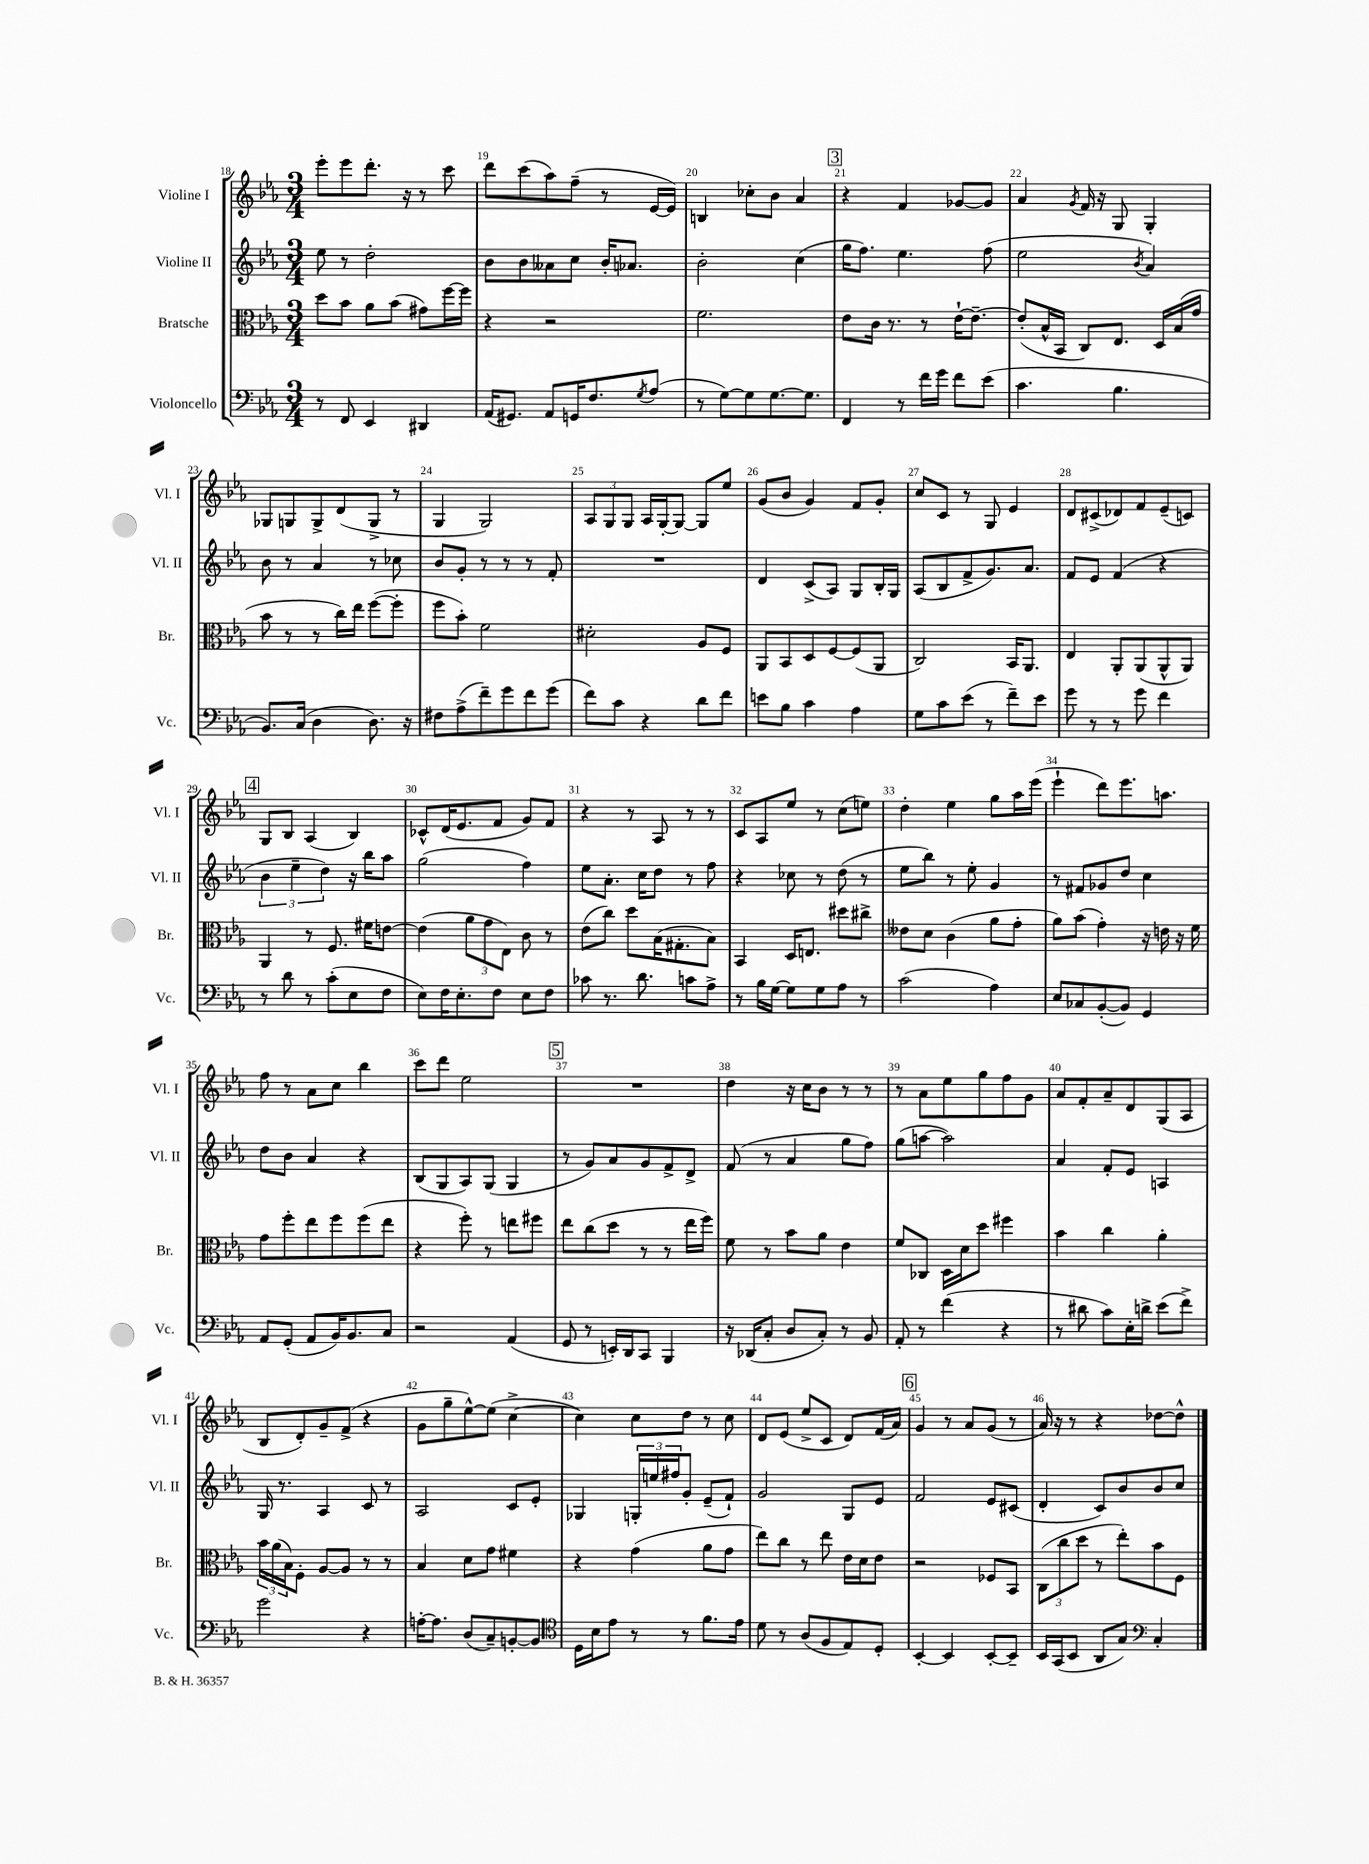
<<
\new StaffGroup <<
\new Staff = "s0" \with { instrumentName = "Violine I" shortInstrumentName = "Vl. I" } {
    \clef treble \key ees \major \numericTimeSignature \time 3/4
    ees'''8-. ees'''8 d'''8.-. r16 r8 c'''8 |
    d'''8 c'''8( aes''8) f''8--( r8 ees'16~ ees'16) |
    b4 ces''8-. bes'8 aes'4 |
    \mark \markup { \box "3" } r4 f'4 ges'8~ ges'8 |
    aes'4 \acciaccatura { g'8 } f'16 r16 g8 g4-. |
    ges8 g8 g8-> d'8( g8-> r8 |
    g4 g2) |
    \tuplet 3/2 { aes8 g8 g8 } aes16 g16~-. g8~ g8 ees''8 |
    g'8( bes'8 g'4) f'8 g'8-. |
    c''8 c'8 r8 g8 ees'4 |
    d'8 cis'8->( des'8) f'8 ees'8--( c'8) |
    \mark \markup { \box "4" } g8 bes8 aes4( bes4) |
    ces'8-^ d'16( ees'8. f'8 g'8) f'8 |
    r4 r8 aes8 r8 r8 |
    c'8 aes8 ees''8 r8 c''8( e''8) |
    d''4-. ees''4 g''8 aes''16 ees'''16( |
    ees'''4-! d'''8) ees'''8. a''8. |
    f''8 r8 aes'8 c''8 bes''4 |
    c'''8 d'''8 ees''2 |
    \mark \markup { \box "5" } R2. |
    d''4 r16 c''16 bes'8 r8 r8 |
    r8 aes'8 ees''8 g''8 f''8 g'8 |
    aes'8 f'8-. aes'8-- d'8 g8( aes8 |
    bes8 d'8-.) g'8-- f'8->( r4 |
    g'8 g''8-- ees''8~-^) ees''8( c''4~-> |
    c''4) c''8 d''8 r8 c''8 |
    d'8 ees'8( ees''8-> c'8 d'8) f'16( aes'16) |
    \mark \markup { \box "6" } g'4 r8 aes'8 g'8( r8 |
    aes'16) r16 r8 r4 des''8~ des''8-^ \bar "|." |
}
\new Staff = "s1" \with { instrumentName = "Violine II" shortInstrumentName = "Vl. II" } {
    \clef treble \key ees \major \numericTimeSignature \time 3/4
    ees''8 r8 d''2-. |
    bes'8 bes'8 aeses'8 c''8 bes'16-. aes'8. |
    bes'2-. c''4( |
    \mark \markup { \box "3" } g''16 f''8.) ees''4. f''8( |
    ees''2 \acciaccatura { bes'8 } aes'4) |
    bes'8 r8 aes'4 r8 ces''8 |
    bes'8 g'8-. r8 r8 r8 f'8-. |
    R2. |
    d'4 c'8->( aes8) g8 bes16-. g16 |
    aes8( bes8 f'8-> g'8.) aes'8. |
    f'8 ees'8 f'4( r4 |
    \mark \markup { \box "4" } \tuplet 3/2 { bes'4 ees''4-- d''4) } r16 bes''16 aes''8 |
    g''2( f''4) |
    ees''8 aes'8.-. c''16 d''8 r8 f''8 |
    r4 ces''8 r8 d''8( r8 |
    ees''8 bes''8) r8 ees''8-. g'4 |
    r8 fis'8 ges'8 d''8 c''4 |
    d''8 bes'8 aes'4 r4 |
    bes8( g8 aes8) g8( g4 |
    \mark \markup { \box "5" } r8 g'8) aes'8 g'8 f'8-> d'8-> |
    f'8( r8 aes'4 g''8 f''8) |
    g''8( a''8~ a''2) |
    aes'4 f'8-. ees'8 a4 |
    g16 r8. aes4 c'8 r8 |
    aes2 c'8 ees'8-. |
    ges4 \tuplet 3/2 { g16-. e''16 fis''16 } g'8-. ees'8--( f'8-!) |
    g'2 g8 ees'8 |
    \mark \markup { \box "6" } f'2 ees'8 cis'8( |
    d'4-. c'8) bes'8 bes'8 c''8 \bar "|." |
}
\new Staff = "s2" \with { instrumentName = "Bratsche" shortInstrumentName = "Br." } {
    \clef alto \key ees \major \numericTimeSignature \time 3/4
    d''8 bes'8 aes'8 bes'8( gis'8) f''16~ f''16 |
    r4 r2 |
    f'2. |
    \mark \markup { \box "3" } ees'8 c'16 r8. r8 ees'16~-! ees'8.~-- |
    ees'8-.( bes16-^ bes,16 c8) ees8. d16 bes16( g'16 |
    bes'8 r8 r8 c''16) ees''16 f''8~( f''8-. |
    f''8 bes'8-.) f'2 |
    dis'2-. aes8 f8 |
    aes,8 bes,8 d8 f8~ f8( aes,8 |
    c2) bes,16 aes,8. |
    ees4 aes,8-. aes,8( aes,8-^ aes,8) |
    \mark \markup { \box "4" } aes,4 r8 f8. fis'16 e'8~ |
    e'4( \tuplet 3/2 { aes'8 g'8 ees8) } c'8 r8 |
    ees'8( c''8) d''8 bes16( gis8.-. bes8) |
    bes,4 d16 e8. dis''8 cis''8-> |
    eeses'8 d'8 c'4( aes'8 g'8-. |
    aes'8) bes'8( g'4-.) r16 e'16 r16 f'16 |
    g'8 f''8-. ees''8 f''8 f''8( ees''8 |
    r4 f''8-.) r8 e''8 fis''8 |
    \mark \markup { \box "5" } ees''8 c''8( d''8 r8 r8 ees''16 f''16) |
    f'8 r8 bes'8 aes'8 ees'4 |
    f'8 ces8 d16 d'16 d''8 fis''4 |
    bes'4 c''4 aes'4-. |
    \tuplet 3/2 { bes'16 aes'16( bes16) } f8-. aes8~ aes8 r8 r8 |
    bes4 d'8 g'8 fis'4 |
    r4 g'4( aes'8 g'8 |
    ees''8) c''8 r8 ees''8 ees'16 d'16 ees'8 |
    \mark \markup { \box "6" } r2 fes8 bes,8 |
    \tuplet 3/2 { c8( c''8 d''8 } r8 ees''8-.) bes'8 f8 \bar "|." |
}
\new Staff = "s3" \with { instrumentName = "Violoncello" shortInstrumentName = "Vc." } {
    \clef bass \key ees \major \numericTimeSignature \time 3/4
    r8 f,8 ees,4 dis,4 |
    aes,16( gis,8.) aes,8 g,16 f8. \acciaccatura { g8 } aes8( |
    r8 g8~) g8 g8.~ g8. |
    \mark \markup { \box "3" } f,4 r8 f'16 g'16 f'8 ees'8( |
    c'4. bes4. |
    bes,8.) c16( d4 d8.) r16 |
    fis8 aes8->( f'8--) g'8 f'8 g'8( |
    f'8) c'8 r4 d'8 f'8 |
    e'8 bes8 c'4 aes4 |
    g8 c'8 ees'8( r8 f'8--) ees'8 |
    g'8 r8 r8 g'8 f'4 |
    \mark \markup { \box "4" } r8 d'8 r8 c'8-.( ees8 f8 |
    ees8) f16 ees8.-. f8 ees8 f8 |
    ces'8 r8. d'8. c'8 aes8-> |
    r8 bes16 g16~ g8 g8 aes8 r8 |
    c'2( aes4) |
    ees8 ces8 bes,8~-.( bes,8) g,4 |
    aes,8 g,8-.( aes,8 bes,16) bes,8. c8 |
    r2 aes,4( |
    \mark \markup { \box "5" } g,8 r8 e,16-.) d,16 c,8 bes,,4 |
    r16 des,16( c8-. d8 c8-.) r8 bes,8 |
    aes,8-. r8 f'4( r4 |
    r8 dis'8 c'8) ees16-. d'16-> ees'8( f'8->) |
    g'2 r4 |
    a16~-. a8. d8( c8--) b,8~-. b,8 |
    \clef tenor d16 bes16 ees'8 r8 r8 f'8. ees'16 |
    d'8 r8 aes8( f8 ees8) d8-. |
    \mark \markup { \box "6" } bes,4~-. bes,4 bes,8~-. bes,8-- |
    bes,16 g,16( bes,8 aes,8 g8) \clef bass c4-. \bar "|." |
}
>>
>>
\layout { \context { \Score currentBarNumber = #18 \override BarNumber.break-visibility = ##(#f #t #t) barNumberVisibility = #all-bar-numbers-visible } }
